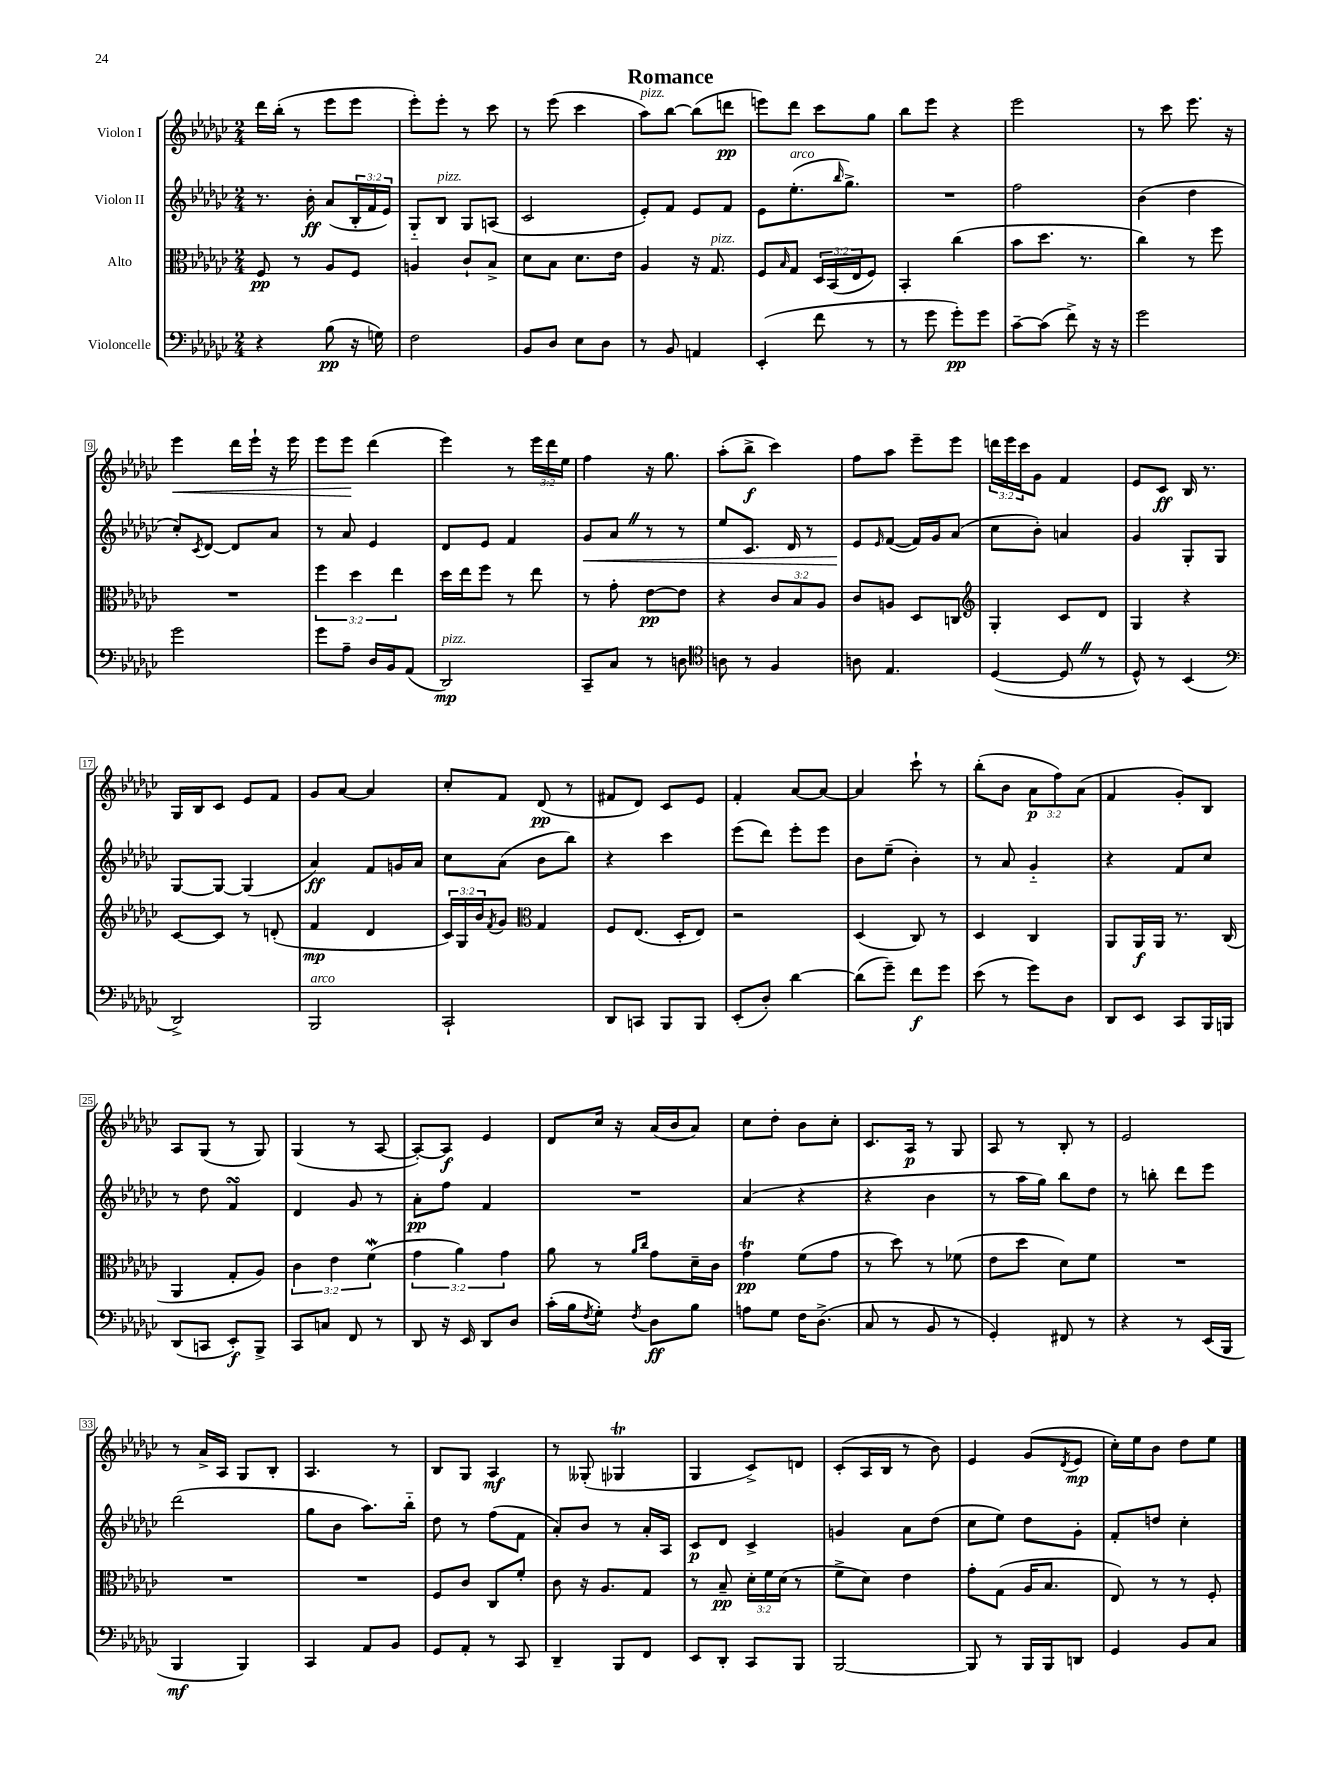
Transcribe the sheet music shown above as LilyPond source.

\header { title = "Romance" }
<<
\new StaffGroup <<
\new Staff = "s0" \with { instrumentName = "Violon I" } {
    \clef treble \key ges \major \numericTimeSignature \time 2/4 \override Staff.TupletNumber.text = #tuplet-number::calc-fraction-text
    des'''16 bes''16-.( r8 ees'''8 ees'''8 |
    ees'''8-.) ees'''8-. r8 ces'''8 |
    r8 ees'''8( ces'''4 |
    aes''8^\markup { \italic "pizz." }) bes''8~ bes''8( d'''8\pp |
    e'''8) des'''8 ces'''8 ges''8 |
    bes''8 ees'''8 r4 |
    ees'''2 |
    r8 ces'''8 ees'''8. r16 |
    ees'''4\< des'''16 ees'''16-! r16 ees'''16 |
    ees'''8 ees'''8\! des'''4( |
    ees'''4) r8 \tuplet 3/2 { ees'''16 des'''16 ees''16 } |
    f''4 r16 ges''8. |
    aes''8-.( bes''8->\f ces'''4) |
    f''8 aes''8 ees'''8-- ees'''8 |
    \tuplet 3/2 { d'''16 ees'''16 ces'''16 } ges'8 f'4 |
    ees'8 ces'8\ff bes16 r8. |
    ges16 bes16 ces'8 ees'8 f'8 |
    ges'8 aes'8~ aes'4 |
    ces''8-. f'8 des'8\pp( r8 |
    fis'8 des'8) ces'8 ees'8 |
    f'4-. aes'8~ aes'8~ |
    aes'4 ces'''8-! r8 |
    bes''8-.( bes'8 \tuplet 3/2 { aes'8\p f''8) aes'8( } |
    f'4 ges'8-.) bes8 |
    aes8 ges8( r8 ges8) |
    ges4( r8 aes8~ |
    aes8~-.) aes8\f ees'4 |
    des'8 ces''16 r16 aes'16( bes'16 aes'8) |
    ces''8 des''8-. bes'8 ces''8-. |
    ces'8. aes16\p r8 ges8 |
    aes8 r8 bes8-. r8 |
    ees'2 |
    r8 aes'16-> aes16 ges8 bes8-. |
    aes4. r8 |
    bes8 ges8 aes4\mf |
    r8 geses8-.( ges4\trill |
    ges4 ces'8->) d'8 |
    ces'8-.( aes16 bes16 r8 bes'8) |
    ees'4 ges'8( \acciaccatura { des'8 } ees'8\mp |
    ces''16-.) ees''16 bes'8 des''8 ees''8 \bar "|." |
}
\new Staff = "s1" \with { instrumentName = "Violon II" } {
    \clef treble \key ges \major \numericTimeSignature \time 2/4 \override Staff.TupletNumber.text = #tuplet-number::calc-fraction-text
    r8. bes'16-.\ff aes'8( \tuplet 3/2 { bes16-. f'16 ees'16) } |
    ges8-_ bes8^\markup { \italic "pizz." } ges8 a8( |
    ces'2 |
    ees'8-.) f'8 ees'8 f'8 |
    ees'8 ees''8.-.^\markup { \italic "arco" }( \grace { bes''16 } ges''8.->) |
    R2 |
    f''2 |
    bes'4( des''4 |
    ces''8-.) \acciaccatura { ces'8 } des'8~ des'8 aes'8 |
    r8 aes'8 ees'4 |
    des'8 ees'8 f'4 |
    ges'8\< aes'8 \once \override BreathingSign.text = \markup { \musicglyph "scripts.caesura.straight" } \breathe r8 r8 |
    ees''8 ces'8. des'16 r8 |
    ees'8\! \grace { ees'16 } f'8~( f'16) ges'16 aes'8( |
    ces''8 bes'8-.) a'4 |
    ges'4 ges8-. ges8 |
    ges8~ ges8~ ges4( |
    aes'4\ff) f'8 g'16 aes'16 |
    ces''8 aes'8( bes'8 bes''8) |
    r4 ces'''4 |
    ees'''8( des'''8) ees'''8-. ees'''8 |
    bes'8 ees''8--( bes'4-.) |
    r8 aes'8 ges'4-_ |
    r4 f'8 ces''8 |
    r8 des''8 f'4\turn |
    des'4 ges'8 r8 |
    aes'8-.\pp f''8 f'4 |
    R2 |
    aes'4( r4 |
    r4 bes'4 |
    r8 aes''16 ges''16) bes''8 des''8 |
    r8 b''8-. des'''8 ees'''8 |
    des'''2( |
    ges''8 bes'8 aes''8.) bes''16-_ |
    des''8 r8 f''8( f'8 |
    aes'8-.) bes'8 r8 aes'16-. aes16 |
    ces'8\p des'8 ces'4-> |
    g'4 aes'8 des''8( |
    ces''8 ees''8) des''8 ges'8-. |
    f'8-. d''8 ces''4-. \bar "|." |
}
\new Staff = "s2" \with { instrumentName = "Alto" } {
    \clef alto \key ges \major \numericTimeSignature \time 2/4 \override Staff.TupletNumber.text = #tuplet-number::calc-fraction-text
    f8\pp r8 aes8 f8 |
    a4 ces'8-! bes8-> |
    des'8 bes8 des'8. ees'16 |
    aes4 r16 ges8.^\markup { \italic "pizz." } |
    f8 \grace { bes16 } ges8 \tuplet 3/2 { des16 bes,16( ees16 } f8) |
    bes,4-. ces''4( |
    bes'8 des''8. r8. |
    ces''4) r8 f''8 |
    R2 |
    \tuplet 3/2 { f''4 des''4 ees''4 } |
    des''16 ees''16 f''8 r8 ees''8 |
    r8 ges'8-. ees'8~\pp ees'8 |
    r4 \tuplet 3/2 { ces'8 bes8 aes8 } |
    ces'8 a8 des8 c8 |
    \clef treble ges4-. ces'8 des'8 |
    ges4 r4 |
    ces'8~ ces'8 r8 d'8-.( |
    f'4\mp des'4 |
    \tuplet 3/2 { ces'16) ges16 bes'16 } \acciaccatura { f'8 } ges'8 \clef alto ges4 |
    f8 ees8.( des16-. ees8) |
    r2 |
    des4( ces8) r8 |
    des4 ces4 |
    aes,8 aes,16\f aes,16 r8. ces16( |
    aes,4 ges8-. aes8) |
    \tuplet 3/2 { ces'4 ees'4 f'4\mordent( } |
    \tuplet 3/2 { ges'4 aes'4) ges'4 } |
    aes'8 r8 \grace { aes'16 ces''16 } ges'8 des'16-- ces'16 |
    ges'4\trill\pp f'8( ges'8 |
    r8 des''8) r8 fes'8( |
    ees'8 des''8 des'8) f'8 |
    R2 |
    R2 |
    R2 |
    f8 ces'8 ces8 f'8-. |
    ces'8 r16 aes8. ges8 |
    r8 bes8--\pp \tuplet 3/2 { des'16-. f'16 des'16( } r8 |
    f'8-> des'8) ees'4 |
    ges'8-. ges8( aes16 bes8. |
    ees8) r8 r8 f8-. \bar "|." |
}
\new Staff = "s3" \with { instrumentName = "Violoncelle" } {
    \clef bass \key ges \major \numericTimeSignature \time 2/4
    r4 bes8\pp( r16 g16) |
    f2 |
    bes,8 des8 ees8 des8 |
    r8 bes,8 a,4 |
    ees,4-.( f'8 r8 |
    r8 ges'8 ges'8-.\pp) ges'8 |
    ces'8~-- ces'8( f'8->) r16 r16 |
    ges'2 |
    ges'2 |
    ges'8 aes8-- des16 bes,16 aes,8( |
    des,2\mp^\markup { \italic "pizz." }) |
    ces,8-- ces8 r8 d8 |
    \clef tenor a8 r8 f4 |
    a8 ees4. |
    des4~( des8 \once \override BreathingSign.text = \markup { \musicglyph "scripts.caesura.straight" } \breathe r8 |
    des8-^) r8 bes,4( |
    \clef bass des,2->) |
    bes,,2^\markup { \italic "arco" } |
    ces,2-! |
    des,8 c,8 bes,,8 bes,,8 |
    ees,8-.( des8-.) des'4~ |
    des'8( ges'8--) f'8\f ges'8 |
    ees'8( r8 ges'8) des8 |
    des,8 ees,8 ces,8 bes,,16 b,,16 |
    des,8( c,8 ees,8-.\f) bes,,8-> |
    ces,8 c8 f,8 r8 |
    des,8 r16 ees,16 des,8 des8 |
    ces'16-.( bes16 \acciaccatura { f8 } ges8-.) \acciaccatura { f8 } des8\ff bes8 |
    a8 ges8 f16 des8.->( |
    ces8 r8 bes,8 r8 |
    ges,4-.) fis,8 r8 |
    r4 r8 ees,16( bes,,16 |
    bes,,4\mf bes,,4) |
    ces,4 aes,8 bes,8 |
    ges,8 aes,8-. r8 ces,8 |
    des,4-- bes,,8 f,8 |
    ees,8 des,8-. ces,8 bes,,8 |
    bes,,2~ |
    bes,,8 r8 bes,,16 bes,,16 d,8 |
    ges,4 bes,8 ces8 \bar "|." |
}
>>
>>
\layout { \context { \Score \override BarNumber.stencil = #(make-stencil-boxer 0.1 0.3 ly:text-interface::print) } }
